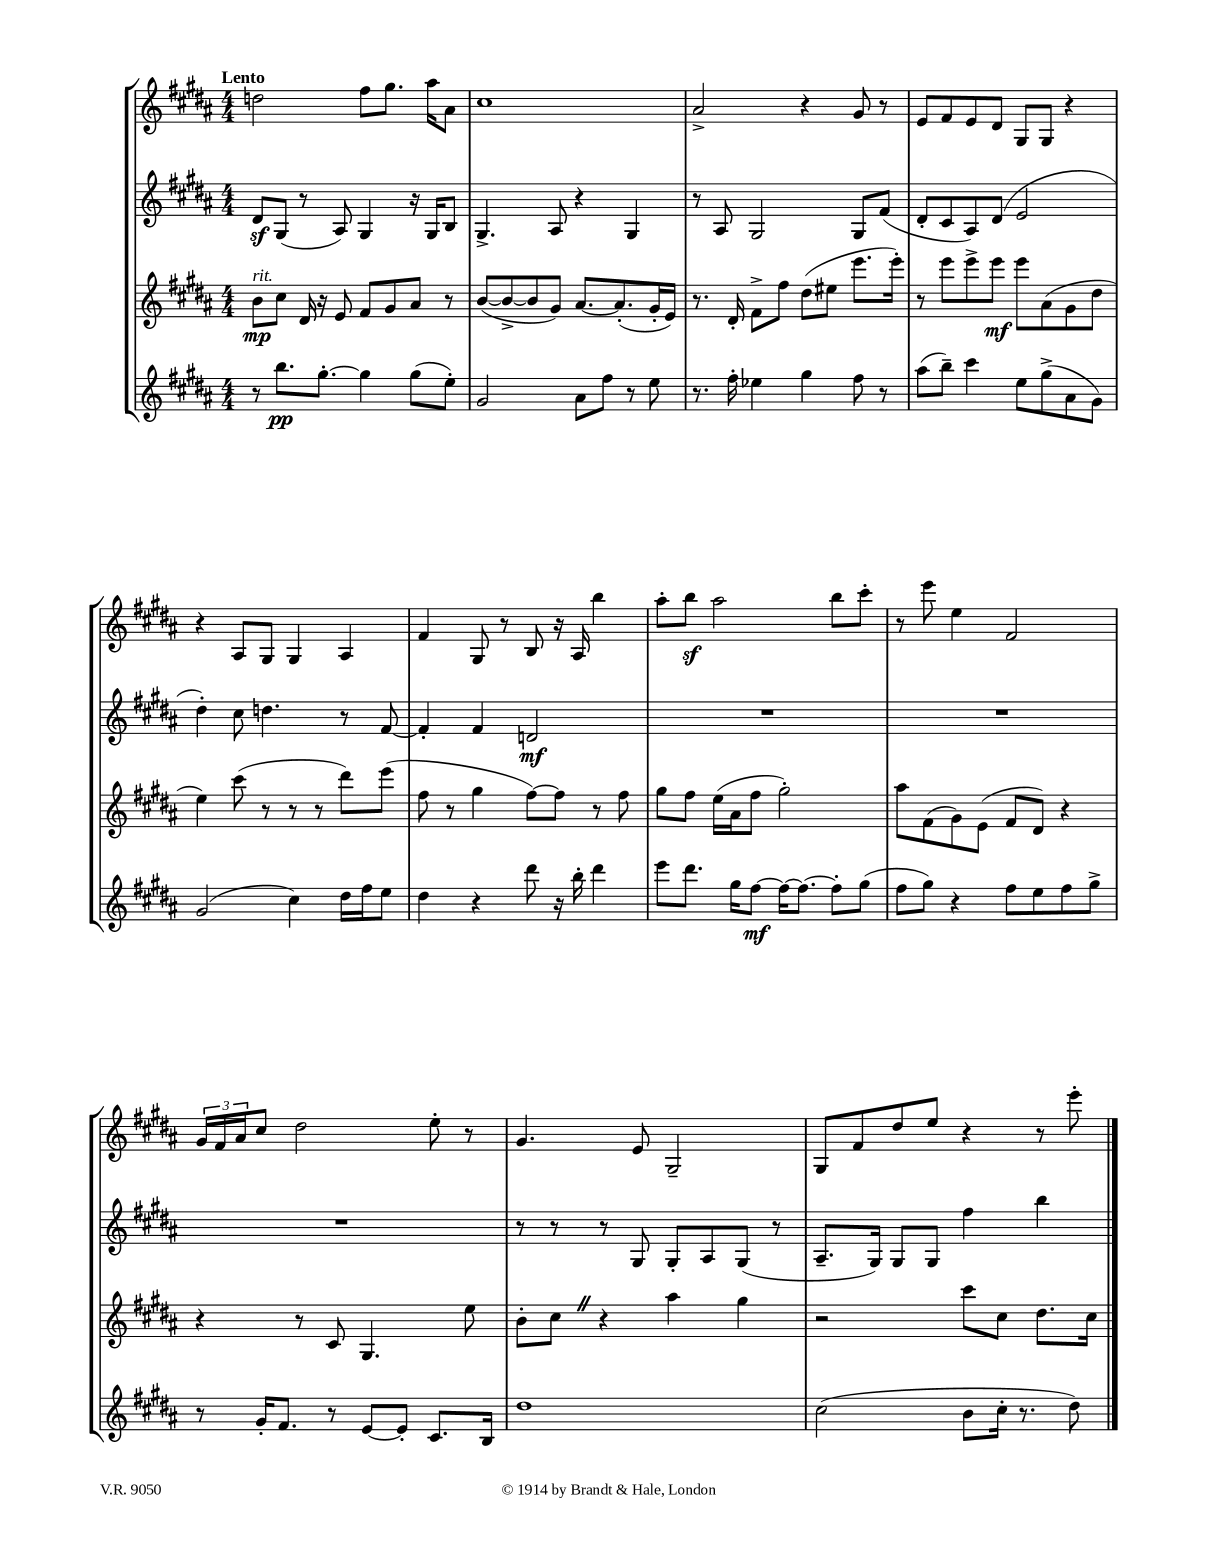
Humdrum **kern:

**kern	**kern	**kern	**kern
*staff4	*staff3	*staff2	*staff1
*clefG2	*clefG2	*clefG2	*clefG2
*k[f#c#g#d#a#]	*k[f#c#g#d#a#]	*k[f#c#g#d#a#]	*k[f#c#g#d#a#]
*M4/4	*M4/4	*M4/4	*M4/4
8r	8b\L	8d#/L	2dd\
8.bb\L	8cc#\J	(8G#/J	.
.	16d#/	8r	.
[8.gg#'\J	16r	.	.
.	8e/	8A#/)	.
4gg#\]	8f#/L	4G#/	8ff#\L
.	8g#/	.	8.gg#\J
(8gg#\L	8a#/J	16r	.
.	.	16G#/LK	16aa#\LK
8ee'\J)	8r	8B/J	8a#\J
=	=	=	=
2g#/	([8b/L	4.G#^/	1cc#
.	8b^/_	.	.
.	8b/]	.	.
.	8g#/J)	8A#/	.
8a#\L	[8.a#/L	4r	.
8ff#\J	.	.	.
.	(8.a#'/]	.	.
8r	.	4G#/	.
8ee\	16g#'/L	.	.
.	16e/JJ)	.	.
=	=	=	=
8.r	8.r	8r	2a#^/
.	.	8A#/	.
16ff#'\	16d#'/	.	.
4ee-\	8f#^\L	2G#/	.
.	8ff#\J	.	.
4gg#\	(8dd#\L	.	4r
.	8ee#\J	.	.
8ff#\	8.eee\L	8G#/L	8g#/
8r	.	(8f#/J	8r
.	16eee'\Jk)	.	.
=	=	=	=
(8aa#\L	8r	8d#'/L	8e/L
8bb~\J)	8eee\L	8c#/	8f#/
4ccc#\	8eee^\	8A#/)	8e/
.	8eee\J	(8d#/J	8d#/J
8ee\L	8eee\L	2e/	8G#/L
(8gg#^\	(8a#\	.	8G#/J
8a#\	8g#\	.	4r
8g#\J)	8dd#\J	.	.
=	=	=	=
(2g#/	4ee\)	4dd#'\)	4r
.	(8ccc#\	8cc#\	8A#/L
.	8r	4.dd\	8G#/J
4cc#\)	8r	.	4G#/
.	8r	.	.
16dd#\LL	8ddd#\L)	8r	4A#/
16ff#\J	.	.	.
8ee\J	(8eee\J	[8f#/	.
=	=	=	=
4dd#\	8ff#\	4f#'/]	4f#/
.	8r	.	.
4r	4gg#\	4f#/	8G#/
.	.	.	8r
8ddd#\	[8ff#\L)	2d/	8B/
16r	8ff#\]J	.	16r
16bb'\	.	.	16A#/
4ddd#\	8r	.	4bb\
.	8ff#\	.	.
=	=	=	=
8eee\L	8gg#\L	1r	8aa#'\L
8.ddd#\J	8ff#\J	.	8bb\J
.	(16ee\LL	.	2aa#\
16gg#\LK	16a#\J	.	.
[8ff#\J	8ff#\J	.	.
16ff#\_LK	2gg#'\)	.	.
8.ff#\_J	.	.	.
8ff#'\]L	.	.	8bb\L
(8gg#\J	.	.	8ccc#'\J
=	=	=	=
8ff#\L	8aa#\L	1r	8r
8gg#\J)	(8f#\	.	8eee\
4r	8g#\)	.	4ee\
.	(8e\J	.	.
8ff#\L	8f#/L	.	2f#/
8ee\	8d#/J)	.	.
8ff#\	4r	.	.
8gg#^\J	.	.	.
=	=	=	=
8r	4r	1r	24g#/LL
.	.	.	24f#/
.	.	.	24a#/J
16g#'/LK	.	.	8cc#/J
8.f#/J	.	.	.
.	8r	.	2dd#\
8r	8c#/	.	.
[8e/L	4.G#/	.	.
8e'/]J	.	.	.
8.c#/L	.	.	8ee'\
.	8ee\	.	8r
16B/Jk	.	.	.
=	=	=	=
1dd#	8b'\L	8r	4.g#/
.	8cc#\J	8r	.
.	4r	8r	.
.	.	8G#/	8e/
.	4aa#\	8G#'/L	2G#~/
.	.	8A#/	.
.	4gg#\	(8G#/J	.
.	.	8r	.
=	=	=	=
(2cc#\	2r	8.A#~/L	8G#/L
.	.	.	8f#/
.	.	16G#/Jk)	.
.	.	8G#/L	8dd#/
.	.	8G#/J	8ee/J
8b\L	8ccc#\L	4ff#\	4r
16cc#'\Jk	8cc#\J	.	.
8.r	.	.	.
.	8.dd#\L	4bb\	8r
8dd#\)	.	.	8eee'\
.	16cc#\Jk	.	.
==	==	==	==
*-	*-	*-	*-
